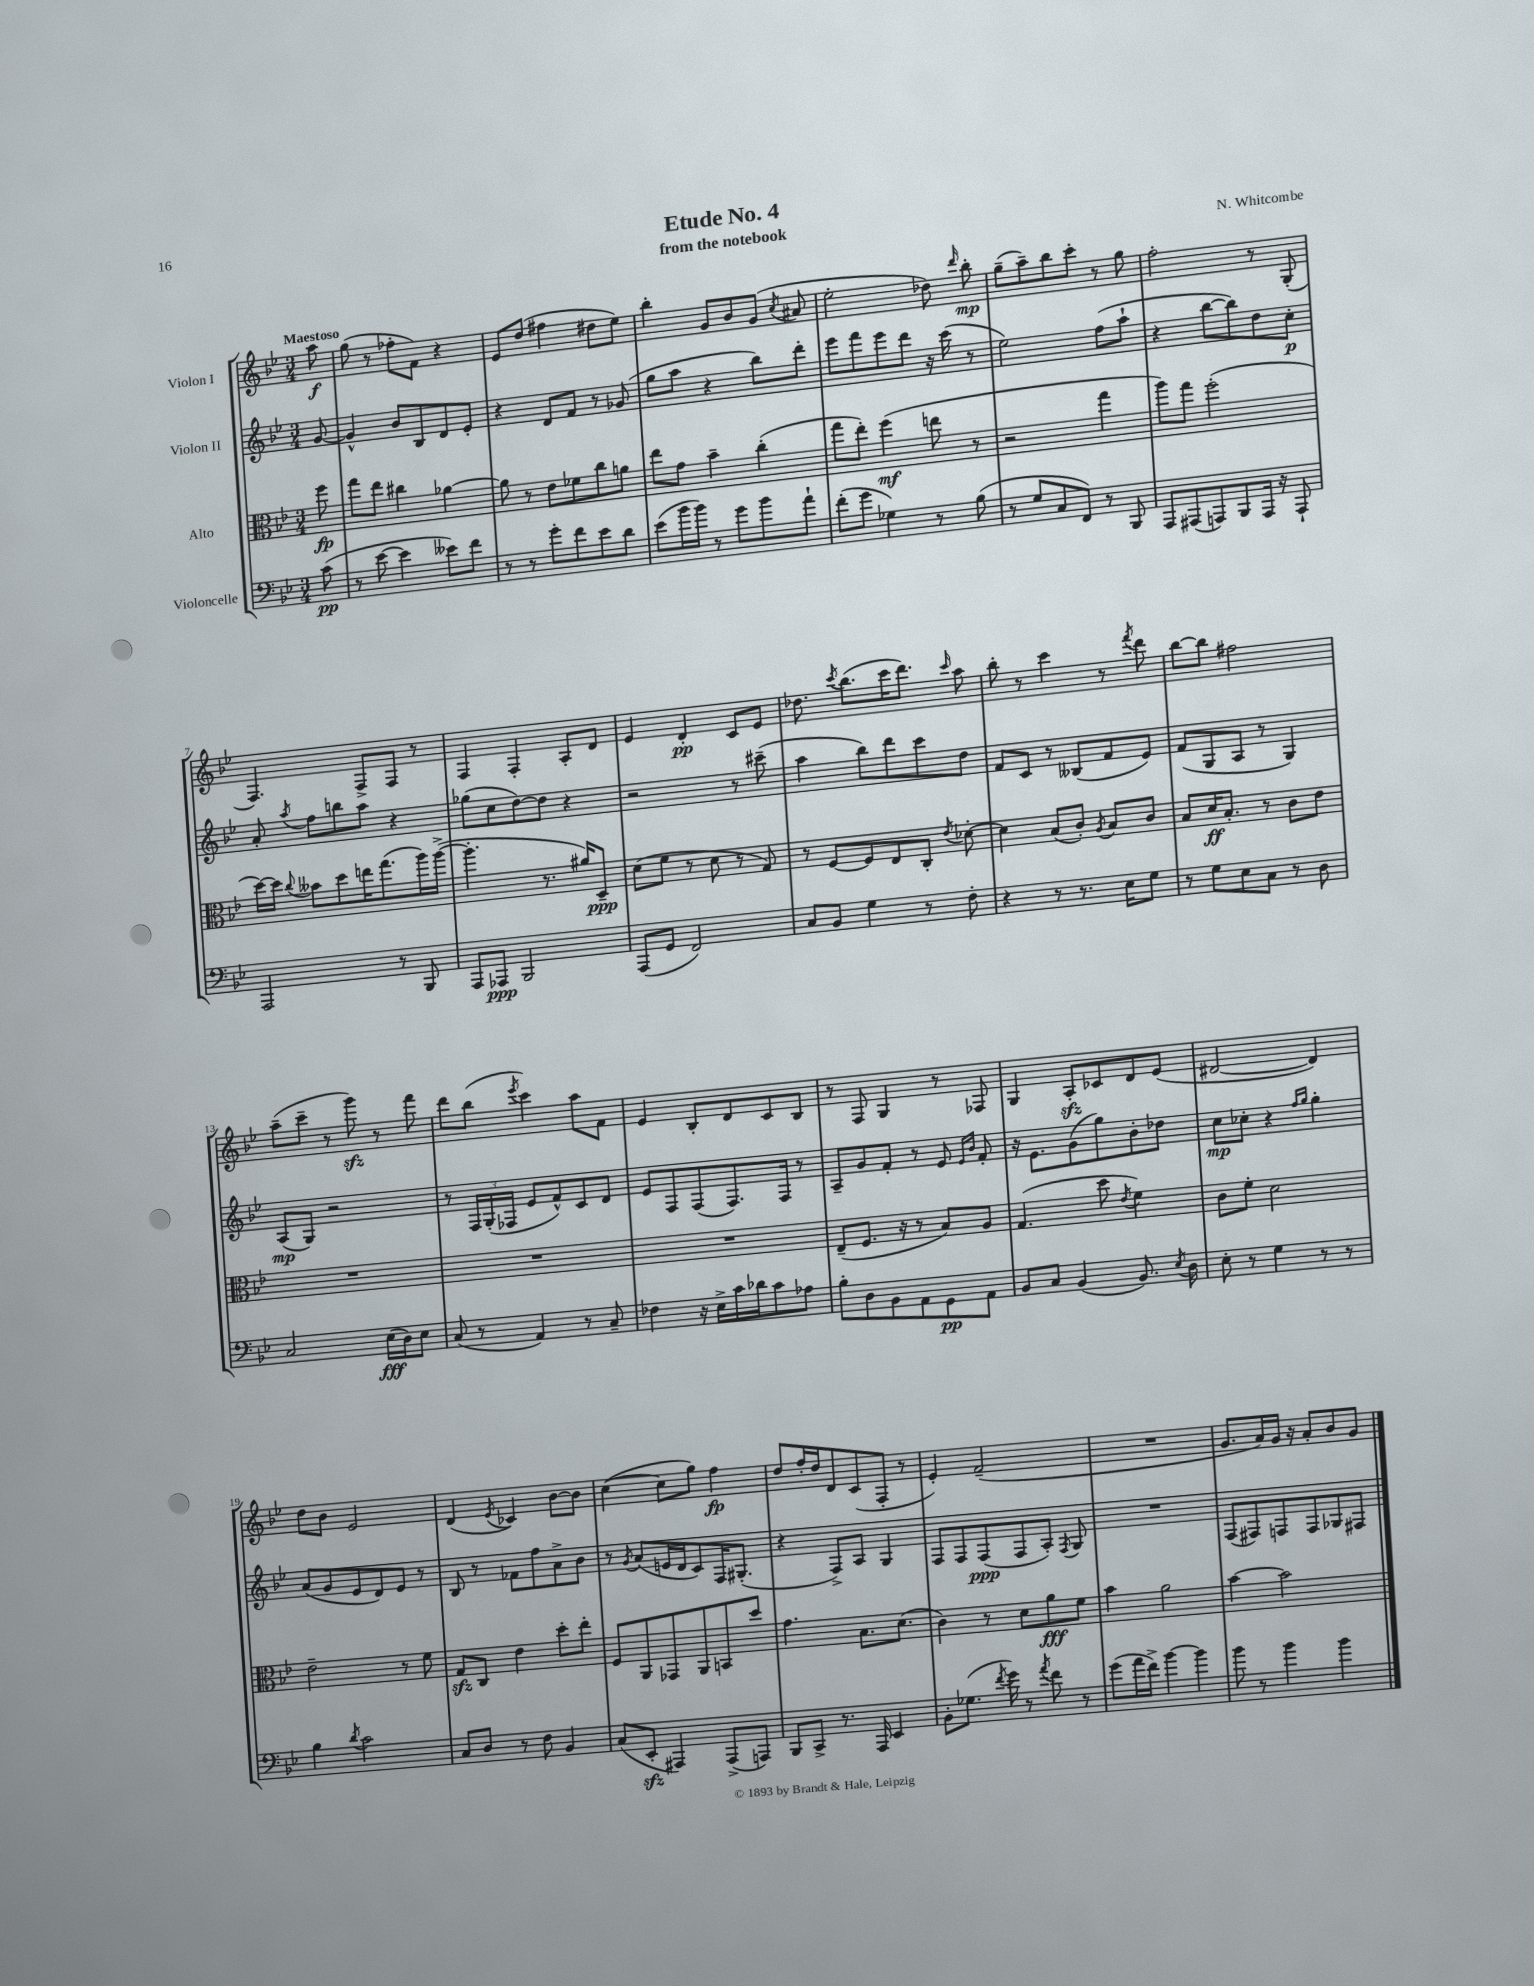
\header { title = "Etude No. 4" composer = "N. Whitcombe" subtitle = "from the notebook" }
<<
\new StaffGroup <<
\new Staff = "s0" \with { instrumentName = "Violon I" } {
    \clef treble \key bes \major \numericTimeSignature \time 3/4 \partial 8 \tempo "Maestoso"
    \autoBeamOff a''8\f |
    g''8( r8 fes''8[-. f'8]) r4 |
    ees'8[ d''8]( fis''4 dis''8[ ees''8]) |
    bes''4-. g'8[ bes'8 g'8]( \acciaccatura { c''8 } ais'8 |
    ees''2-. des''8) \grace { d'''16 } bes''8-.\mp |
    g''8[--( a''8--) bes''8 c'''8]-. r8 g''8 |
    f''2-. r8 g8-.( |
    f4.) f8[-> f8] r8 |
    f4 f4-. a8[-. d'8] |
    ees'4 d'4-.\pp c'8[ ees'8] |
    des''8. \acciaccatura { c'''8 } bes''8.[( c'''16 d'''8.]) \grace { c'''16 } a''8 |
    bes''8-. r8 c'''4 r8 \acciaccatura { f'''8 } d'''8 |
    bes''8[~ bes''8] fis''2 |
    a''8[--( c'''8]-- r8 g'''8\sfz) r8 f'''8 |
    d'''8[ bes''8]( \acciaccatura { ees'''8 } c'''4) a''8[ f'8] |
    ees'4 bes8[-. d'8 c'8 bes8] |
    r8 f8 g4 r8 fes8 |
    g4 a8[-.\sfz ces'8 d'8 ees'8]( |
    dis'2~ dis'4) |
    d''8[ bes'8] ees'2 |
    d'4( \acciaccatura { ees'8 } ces'4) bes'8[~ bes'8] |
    c''4~( c''8[ g''8]) f''4\fp |
    d''8[ f''16-. d''16 d'8 c'8( f8]-. r8 |
    ees'4-.) f'2--( |
    R2. |
    g'8.[ a'16) g'16] r16 a'8[-. bes'8 g'8] \bar "|." |
}
\new Staff = "s1" \with { instrumentName = "Violon II" } {
    \clef treble \key bes \major \numericTimeSignature \time 3/4 \partial 8
    \autoBeamOff g'8~ |
    g'4-^ bes'8[ bes8 d'8 ees'8]-. |
    r4 d'8[ f'8] r8 ges'8( |
    g''8[ a''8] r4 bes''8[) d'''8]-. |
    ees'''8[ f'''8 ees'''8 d'''8] r16 c'''16( r8 |
    ees''2) f''8[( a''8]-! |
    r4 bes''8[~ bes''8) d''8 c''8]-.\p |
    a'8-. \acciaccatura { a''8 } f''8[ b''8 a''8] r4 |
    ges''8[( c''8 d''8~) d''8] r4 |
    r2 r8 cis'''8--( |
    a''4 bes''8[) d'''8 c'''8 d''8] |
    f'8[ c'8] r8 beses8[( f'8 ees'8]) |
    f'8[( g8 a8] r8 g4) |
    a8[\mp( g8]) r2 |
    r8 \tuplet 3/2 { f16[ g16-.( fes16] } ees'8[ f'8-^) c'8 d'8] |
    ees'8[ f8 f8( f8.) f16] r8 |
    a8[-- g'8 f'8]-. r8 ees'8 \grace { ees'16[ bes'16] } f'8-. |
    r16 ees'8.[ g'8( g''8) bes'8-. des''8] |
    c''8[\mp ces''8]-. r4 \grace { f''16[ g''16] } g''4-. |
    a'8[( g'8 ees'8 d'8) ees'8] r8 |
    bes8 r8 fes'8[ f''8 a'8-> bes'8] |
    r8 \acciaccatura { g'8 } a'8[( e'16 d'16 c'8) f16 gis8.]-.( |
    r4 f8[->) a8] g4 |
    f8[ f8 f8\ppp( f8 a8]-.) \acciaccatura { f8 } g8 |
    R2. |
    f8[( fis8) f8 f8 ges8 fis8] \bar "|." |
}
\new Staff = "s2" \with { instrumentName = "Alto" } {
    \clef alto \key bes \major \numericTimeSignature \time 3/4 \partial 8
    \autoBeamOff f''8\fp |
    g''8[ ees''8] cis''4 aes'4~ |
    aes'8 r8 ees'8[ fes'8 c''8 a'8] |
    ees''8[ g'8] bes'4-- c''4-.( |
    g''8[ ees''8]-.) f''4\mf( e''8 r8 |
    r2 g''4 |
    a''8[) g''8] f''2-.( |
    d''16[~) d''16] \appoggiatura { c''8 } beses'8[ d''8 e''16 g''8.( a''16) a''16]~->( |
    a''4.-. r8. ais'16[) d8]--\ppp |
    d'8[( f'8] r8 d'8 r8 g8) |
    r8 f8[~ f8 ees8 c8]-. \acciaccatura { ees'8 } des'8~-. |
    des'4 bes8[( c'8]-.) \acciaccatura { a8 } bes8[ c'8] |
    bes8[ d'16\ff bes8.]-. r8 c'8[ ees'8] |
    R2. |
    R2. |
    R2. |
    ees8[--( f8.] r16 r8 bes8[) a8] |
    g4.( d''8 \acciaccatura { ees'8 } f'4) |
    c'8[ f'8]-. d'2 |
    ees'2-- r8 f'8 |
    g8[\sfz c8] ees'4 d''8[-. ees''8]-. |
    f8[ a,8 ges,8 a,8 b,8 d''8] |
    g'4. bes8.[ d'8.]( |
    c'4) r8 d'8[ a'8\fff f'8] |
    bes'4 a'2 |
    bes'4~ bes'2 \bar "|." |
}
\new Staff = "s3" \with { instrumentName = "Violoncelle" } {
    \clef bass \key bes \major \numericTimeSignature \time 3/4 \partial 8
    \autoBeamOff c'8\pp( |
    r8 ees'8~ ees'4 eeses'8[) f'8] |
    r8 r8 g'8[-. f'8 ees'8 d'8] |
    ees'8[( bes'16 bes'16]) r8 g'8[ bes'8 a'8]-! |
    f'8[-.( g'8] ges4) r8 bes8( |
    r8 g8[ c8 f,8]) r8 bes,,8 |
    a,,8[ ais,,8( a,,8) bes,,8 a,,16] r16 a,,8-! |
    a,,2 r8 bes,,8 |
    a,,8[ aes,,8]\ppp bes,,2 |
    a,,8[( g,8] f,2) |
    c8[ bes,8] g4 r8 f8-. |
    r4 r8 r8. ees16[ g8] |
    r8 g8[ ees8 c8] r8 d8 |
    c2 ees16[\fff( d16) ees8] |
    c8( r8 a,4) r8 c8-- |
    fes4 r16 ees16[-> c'16 des'16 c'8 aes8] |
    bes8[-. d8 bes,8 a,8 g,8\pp a,8] |
    bes,8[ c8] bes,4( bes,8.) \acciaccatura { ees8 } d16 |
    ees8-. r8 g4 r8 r8 |
    bes4 \acciaccatura { d'8 } c'2 |
    c8[ d8] r8 f8 bes,4 |
    c8[( ees,8]-.\sfz ais,,4) ais,,8[->( a,,8]) |
    bes,,8[ c,8]-> r8. a,,16 ees,4 |
    bes,8[-. ges8.]( \acciaccatura { f'8 } g'16) r8 \acciaccatura { a'8 } f'8 r8 |
    g'8[( a'16 f'16]->) bes'4~ bes'4 |
    bes'8 r8 bes'4 bes'4 \bar "|." |
}
>>
>>
